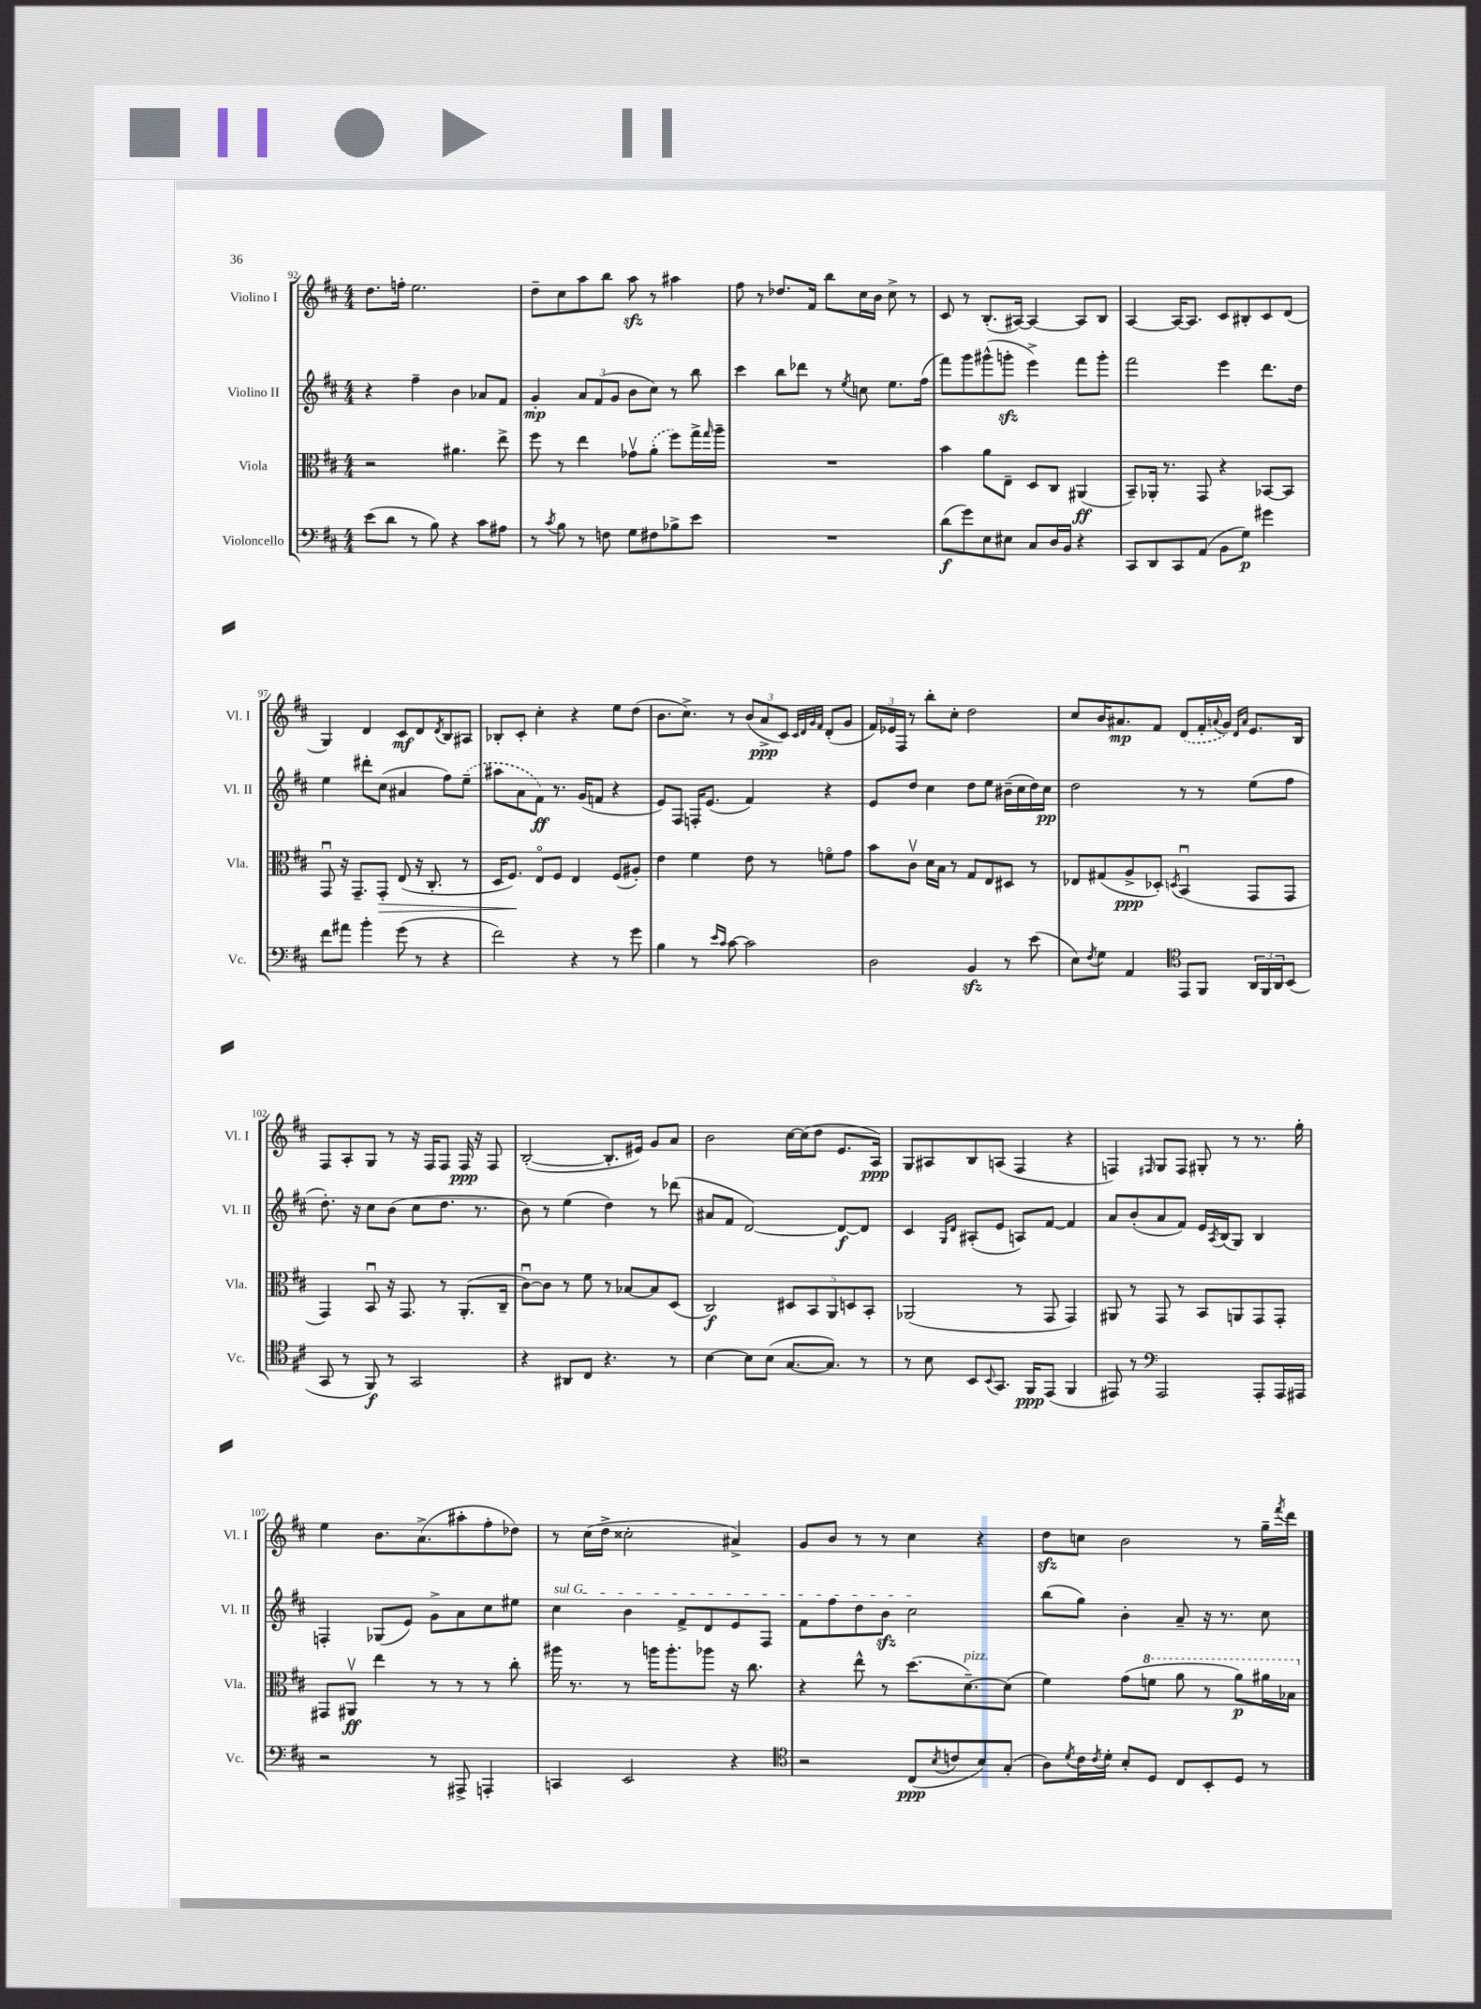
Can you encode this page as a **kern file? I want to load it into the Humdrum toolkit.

**kern	**kern	**kern	**kern
*staff4	*staff3	*staff2	*staff1
*clefF4	*clefC3	*clefG2	*clefG2
*k[f#c#]	*k[f#c#]	*k[f#c#]	*k[f#c#]
*M4/4	*M4/4	*M4/4	*M4/4
(8e\L	2r	4r	8.dd\L
8d\J	.	.	.
.	.	.	16ff'\Jk
8r	.	4ff#~\	2.ee\
8B\)	.	.	.
4r	4.a#\	4b\	.
8c#\L	.	8a-/L	.
8A#\J	8ee^\	8f#/J	.
=	=	=	=
8r	8ff#\	4g'/	8dd~\L
8qc#/	.	.	.
8B\	8r	.	8cc#\
8r	4ee\	12a/L	8aa\
.	.	(12f#/	.
8F\	.	.	8bb\J
.	.	12g/J	.
8G\L	8g-v\L	8b\L	8aa\
8F#\	(8a'\J	8cc#\J)	8r
8B-^\	8ff#\L)	8r	4aa#\
8e\J	16gg^\L	8bb\	.
.	16qqgg/	.	.
.	16aa~\JJ	.	.
=	=	=	=
1r	1r	4ccc#\	8ff#\
.	.	.	8r
.	.	8bb\L	8.dd-/L
.	.	8ddd-\J	.
.	.	.	16f#/Jk
.	.	8r	8bb\L
.	.	8qee/	.
.	.	8cc\	16cc#\L
.	.	.	16b\JJ
.	.	8.ee\L	8cc#^\
.	.	.	8r
.	.	(16ff#\Jk	.
=	=	=	=
(8d\L	4b\	8fff#\L)	8c#/
8g\)	.	8ggg\	8r
8E\	8a\L	(8ggg#^^\	(8.B'/L
8E#\J	8E~\J	8ggg'\J	.
.	.	.	[16A#/Jk)
8C#/L	8D/L	4eee^\)	4A#/_
16D/L	8C#/J	.	.
16BB/JJ	.	.	.
4r	(4AA#/	8fff#\L	8A#/]L
.	.	8ggg'\J	8B/J
=	=	=	=
8CC#/L	8BB~/L)	2fff#\	[4A/
8DD/	16AA-'/Jk	.	.
.	8.r	.	.
8CC#/	.	.	16A/_LK
.	.	.	8.A/]J
(8AA/J	8GG/	.	.
8BB\L	4r	4eee\	8c#/L
8G\J)	.	.	8B#'/
4g#\	[8BB-/L	8.ddd\L	8c#/
.	8BB-/]J	.	(8d/J
.	.	16dd\Jk	.
=	=	=	=
8f#\L	8GGu/	4ee\	4G/)
8a#\J	16r	.	.
.	8.GG~/L	.	.
4b'\	.	8ddd#'\L	4d/
.	8GG'/J	(8cc#\J	.
(8g\	(8E/	4a#/	8c#/L
8r	16r	.	8d/
.	8.C#'/	.	.
.	.	.	8qd/
4r	.	8ff#\L)	8B/
.	8r	(8ee~\J	8A#/J
=	=	=	=
2f#\)	16D/LK	8aa#\L	8B-'/L
.	8.F#/J)	.	.
.	.	8a\	8c#'/J
.	8Eo/L	8f#\J)	4cc#'\
.	8F#/J	8.r	.
4r	4E/	.	4r
.	.	(16g/LK	.
.	.	8f/J	.
8r	(8F#/L	4r	8ee\L
8g\	8A#'/J)	.	(8dd\J
=	=	=	=
4B\	4e\	8e/L)	8.b\L
.	.	8F#/J	.
.	.	.	8.cc#^\J)
8r	4f#\	16F'/LK	.
.	.	(8.e/J	.
16qqe/LL	.	.	.
16qqc#/JJ	.	.	.
[8c#\	.	.	8r
2c#\]	8e\	4f#/)	(12b/L
.	.	.	12a^/
.	8r	.	.
.	.	.	12c#/J)
.	.	.	32qqc#/LLL
.	.	.	32qqd/
.	.	.	32qqg/
.	.	.	32qqf#/JJJ
.	8fo\L	4r	(8d'/L
.	8g\J	.	8g/J
=	=	=	=
2D\	8b\L	8e/L	24f#/LL)
.	.	.	24e-/
.	.	.	24F#/JJ
.	8c#v\J	8dd/J	8r
.	16d\LL	4cc#\	8bb'\L
.	16B\JJ	.	.
.	8r	.	8cc#'\J
4BB/	8G/L	8dd\L	2dd\
.	8E/	8ee\J	.
8r	8D#/J	(16b#~\LL	.
.	.	16cc#\	.
(8e\	8r	16dd\)	.
.	.	16cc#\JJ	.
=	=	=	=
8E\L)	8E-/L	2dd\	8cc#/L
8qF#/	.	.	.
8G\J	(8G#/	.	16b/K
.	.	.	8.a#/
4AA/	8A^/	.	.
.	8D-'/J)	.	8f#/J
*clefC4	*	*	*
.	8qD/	.	.
8EE/L	(4BBu/	8r	(8d/L
8FF#/J	.	8r	16f#'/L
.	.	.	8qqa/
.	.	.	16g/JJ)
.	.	.	16qqd/LL
.	.	.	16qqa/JJ
24AA/LL	8GG/L	(8ee\L	8.e/L
24FF#/	.	.	.
24AA/J	.	.	.
(8BB/J	8GG/J	8ff#\J	.
.	.	.	16B/Jk
=	=	=	=
8GG/	4GG/)	8.dd'\)	8F#/L
8r	.	.	8A'/
.	.	16r	.
8FF#/)	8BBu/	8cc#\L	8G/J
8r	16r	(8b\J	8r
.	8.GG/	.	.
2GG/	.	8cc#\L	16r
.	.	.	16F#/LK
.	8r	8.dd\J	8F#/J
.	(8.AA'/L	.	16F#/
.	.	8.r	16r
.	.	.	8F#/
.	16C#~/Jk	.	.
=	=	=	=
4r	[8c#u\L)	8b\)	([2B'/
.	8c#\]J	8r	.
8AA#/L	8r	(4ee\	.
8C#/J	8f#\	.	.
4.r	8r	4dd\)	8.B'/]L
.	[8B-/L	.	.
.	.	.	16e#/Jk)
.	8B-/]	8r	8g/L
8r	(8D/J	(8ddd-\	8a/J
=	=	=	=
[4B\	2C#/)	8a#/L	2b\
.	.	8f#/J	.
8B\]L	.	[2d/)	.
(8B\J	.	.	.
[8.G/L	10D#/L	.	[16cc#\LL
.	.	.	(16cc#\]J
.	10BB/	.	.
.	.	.	8dd\J
8.G/]J)	.	.	.
.	10AA/	.	.
.	.	8d/_L	8.e/L
.	10D/	.	.
8r	.	8d/]J	.
.	10BB'/J	.	.
.	.	.	16A/Jk)
=	=	=	=
8r	(2AA-/	4c#/	8G/L
8B\	.	.	8A#/
.	.	16qqG/LL	.
.	.	16qqd/JJ	.
8BB/L	.	(8A#'/L	8B/
8qqBB/	.	.	.
8.GG/J	.	8e/J	(8A/J
.	8r	8A/L)	4F#/
16FF#/LK	.	.	.
(8EE/J	8GG/	[8f#/J	.
4FF#/	4GG/)	4f#/]	4r
=	=	=	=
8EE#/)	8AA#/	8a/L	4F/)
8r	8r	(8b'/	.
*clefF4	*	*	*
.	.	.	16qqF#/
2AAA/	8GG/	8a/	8G/L
.	8r	8f#/J)	8F#/J
.	8BB/L	16e/LL	8G#'/
.	.	8qA/	.
.	.	(16B/J	.
.	8AA/	8G/J)	8r
8AAA'/L	8GG/	4B/	8.r
16AAA/L	8GG'/J	.	.
16AAA#/JJ	.	.	16gg'\
=	=	=	=
2r	8GG#/L	4F'/	4ee\
.	8AA#v/J	.	.
.	4ee\	(8G-/L	8.b\L
.	.	8e/J)	.
.	.	.	(8.a^\
8r	8r	8g^\L	.
8AAA#^/	8r	8a\	8aa#'\
4AAA'/	8r	8cc#\	8ff#'\
.	8cc#'\	8ee#\J	8dd-\J)
=	=	=	=
4CC/	16aa#\	4cc#\	8r
.	8.r	.	.
.	.	.	(16cc#\LL
.	.	.	16dd^\JJ
2EE/	8r	4b\	2cc##'\
.	16aa\LK	.	.
.	8.aa'\	.	.
.	.	8f#^/L	.
.	8aa-\J	8d/	.
4r	16r	8e/	4a#^/)
.	8.cc#\	.	.
.	.	8F#/J	.
=	=	=	=
*clefC4	*	*	*
2r	4r	8f#\L	8g/L
.	.	8ff#\	8b/J
.	8ee^^\	8dd\	8r
.	8r	8b\J	8r
(8C#/L	(8.dd\L	2cc#\	4cc#\
8qB/	.	.	.
8c/	.	.	.
.	[8.d~\)	.	.
8B/)	.	.	4r
(8G'/J	(8d\]J	.	.
=	=	=	=
8A\L)	4f#\)	(8bb\L	8dd\L
8qd/	.	.	.
16c#\L	.	8gg\J)	8cc\J
8qc#/	.	.	.
16d'\JJ	.	.	.
8B'/L	(8g\L	4b'\	2b\
8D/J	8ff\J	.	.
8C#/L	8aa\	8a~/	.
8BB'/	8r	16r	.
.	.	8.r	.
8D/J	8aa\L)	.	8r
8r	16aa#\L	8cc#\	16gg~\LL
.	.	.	8qfff#/
.	16b-\JJ	.	16ddd\JJ
==	==	==	==
*-	*-	*-	*-
